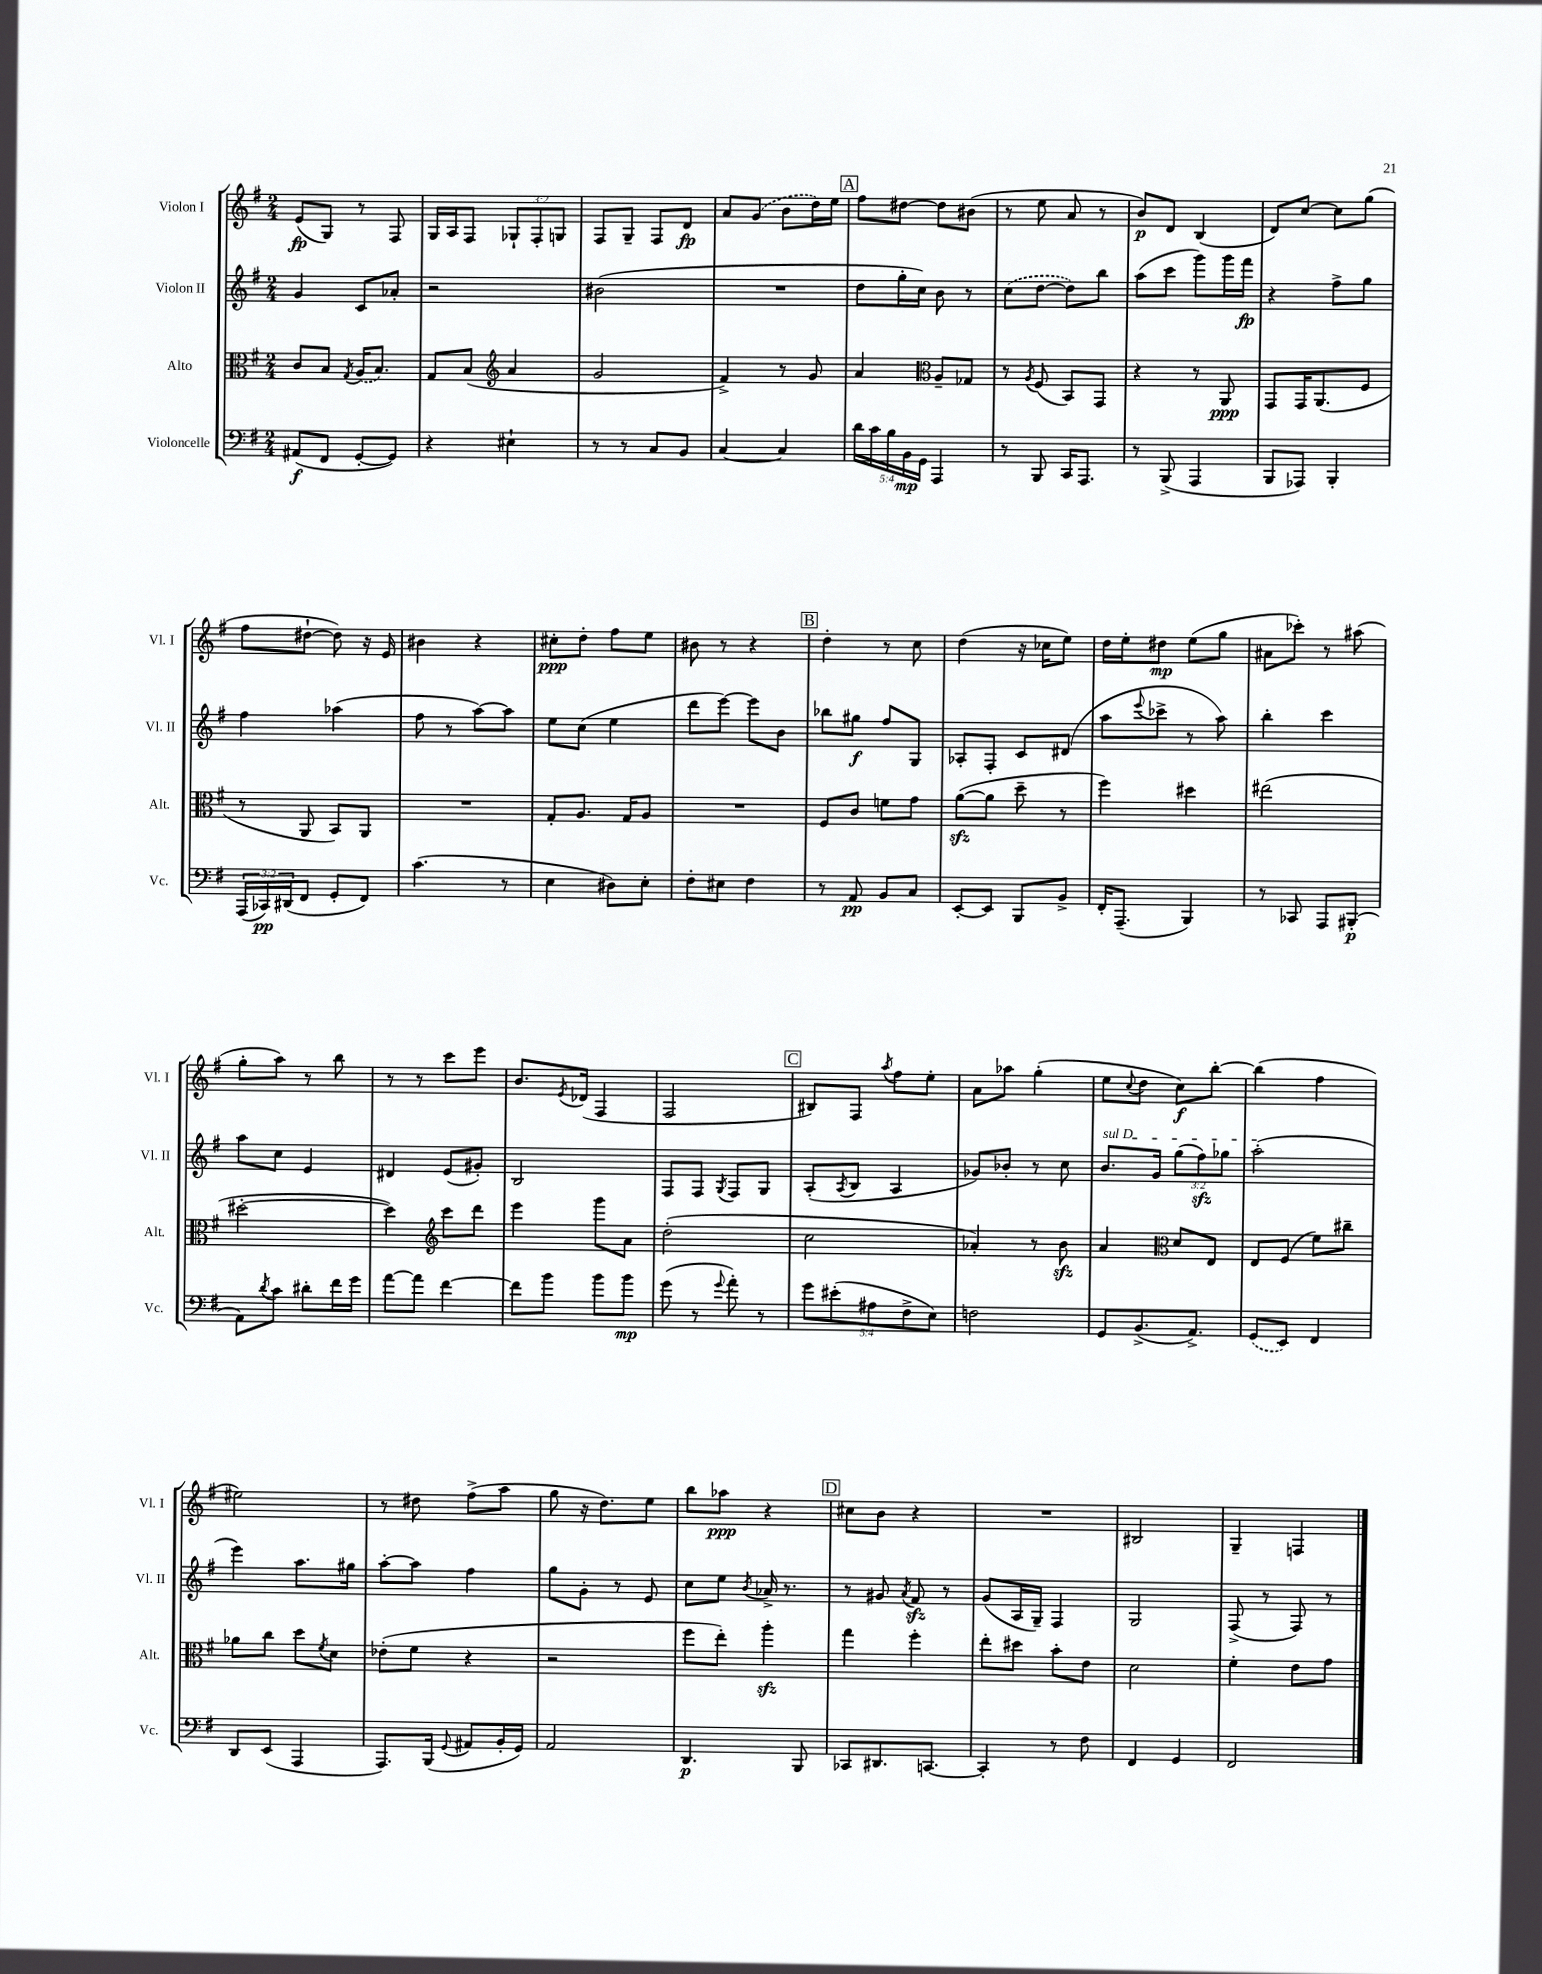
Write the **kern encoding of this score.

**kern	**kern	**kern	**kern
*staff4	*staff3	*staff2	*staff1
*clefF4	*clefC3	*clefG2	*clefG2
*k[f#]	*k[f#]	*k[f#]	*k[f#]
*M2/4	*M2/4	*M2/4	*M2/4
(8AA#	8c	4g	(8e
8FF#	8B	.	8G)
.	8qG	.	.
[8GG'	(16A	8c	8r
.	8.B)	.	.
8GG])	.	8a-'	8F#
=	=	=	=
4r	8G	2r	16G
.	.	.	16A
.	(8B	.	8F#
*	*clefG2	*	*
4E#`	4a	.	12G-`
.	.	.	12F#'
.	.	.	12G
=	=	=	=
8r	2g	(2b#	8F#
8r	.	.	8G~
8C	.	.	8F#
8BB	.	.	8d
=	=	=	=
[4C	4f#^)	2r	8a
.	.	.	(8g
4C]	8r	.	8b
.	8g	.	16dd)
.	.	.	16ee
=	=	=	=
20d	4a	8dd	8ff#
20c	.	.	.
20B	.	.	.
.	.	16gg'	[8dd#
20BB	.	.	.
.	.	16cc)	.
20GG	.	.	.
*	*clefC3	*	*
4AAA	8A~	8b	8dd#]
.	8G-	8r	(8b#
=	=	=	=
8r	8r	(8cc	8r
.	8qA	.	.
8BBB	(8F#	[8dd	8ee
16CC	8BB)	8dd])	8a
8.AAA	.	.	.
.	8GG	8bb	8r
=	=	=	=
8r	4r	(8aa	8b)
(8BBB^	.	8ccc	8d
4AAA	8r	8ggg)	(4B
.	8AA	16ggg	.
.	.	16fff#	.
=	=	=	=
8BBB	8GG	4r	8d)
8AAA-)	16GG	.	[8cc
.	(8.AA	.	.
4BBB'	.	8ff#^	8cc]
.	8F#	8gg	(8gg
=	=	=	=
(24AAA	8r	4ff#	8ff#
24CC-)	.	.	.
(24DD#	.	.	.
8FF#	8AA	.	[8dd#`
8GG'	8BB)	(4aa-	8dd#])
8FF#)	8AA	.	16r
.	.	.	16e
=	=	=	=
(4.c	2r	8ff#	4b#
.	.	8r	.
.	.	[8aa)	4r
8r	.	8aa]	.
=	=	=	=
4E	8G'	8ee	8cc#'
.	8.A	(8cc	8dd'
8D#)	.	4ee	8ff#
.	16G	.	.
8E'	8A	.	8ee
=	=	=	=
8F#'	2r	8ddd	8b#
8E#	.	[8eee)	8r
4F#	.	8eee]	4r
.	.	8b	.
=	=	=	=
8r	8F#	8bb-	4dd'
8AA	8c	8gg#	.
8BB	8f	8ff#	8r
8C	8g	8G	8cc
=	=	=	=
[8EE'	([8a	8A-'	(4dd
8EE]	8a]	8F#'	.
8BBB	8dd~	8c	16r
.	.	.	16cc-
8BB^	8r	(8d#	8ee)
=	=	=	=
16FF#'	4ff#)	8aa	16dd
(8.AAA~	.	.	16ee'
.	.	8qqeee	.
.	.	8ccc-^	8dd#
4BBB)	4dd#	8r	(8ee
.	.	8aa)	8gg
=	=	=	=
8r	(2ee#	4bb'	8a#
8CC-	.	.	8ccc-')
8AAA	.	4ccc	8r
(8BBB#'	.	.	(8aa#
=	=	=	=
8AA)	[2dd#'	8aa	8gg'
8qd	.	.	.
8c	.	8cc	8aa)
8d#'	.	4e	8r
16f#	.	.	8bb
16g	.	.	.
=	=	=	=
[8a	4dd#])	4d#	8r
8a]	.	.	8r
*	*clefG2	*	*
[4f#	8ccc	(8e	8ccc
.	8ddd	8g#')	8eee
=	=	=	=
8f#]	4eee	2B	8.b
8b	.	.	.
.	.	.	8qe
.	.	.	(16d-
8b	8ggg	.	4F#
8b	8a	.	.
=	=	=	=
(8g	(2dd'	8F#	2F#
8r	.	8F#	.
8qqg	.	8qG	.
8a')	.	8F#	.
8r	.	8G	.
=	=	=	=
10g	2cc	(8A'	8B#)
(10e#'	.	.	.
.	.	8qA	.
.	.	8B	8F#
10A#	.	.	.
.	.	.	8qaa
.	.	4A	8ff#
10F#^	.	.	.
.	.	.	8ee'
10E)	.	.	.
=	=	=	=
2F	4a-')	8g-)	8a
.	.	8b-'	8aa-
.	8r	8r	(4gg'
.	8b	8cc	.
=	=	=	=
8GG	4a	8.b	8ee
.	.	.	8qqcc
(8.BB^	.	.	8dd
.	.	16g	.
*	*clefC3	*	*
.	8d	(12gg	8cc)
8.AA^)	.	.	.
.	.	12ff#)	.
.	8E	.	[8bb'
.	.	12gg-	.
=	=	=	=
(8GG	8E	(2aa'	(4bb]
8EE)	(8F#	.	.
4FF#	8f#)	.	4ff#
.	8cc#~	.	.
=	=	=	=
8DD	8a-	4eee)	2ee#)
(8EE	8cc	.	.
4AAA	8dd	8.aa	.
.	8qf#	.	.
.	8d	.	.
.	.	16gg#	.
=	=	=	=
8.AAA)	(8e-'	[8aa'	8r
.	8f#	8aa]	8dd#
(16BBB	.	.	.
8qqGG	.	.	.
8AA#	4r	4ff#	(8ff#^
16BB'	.	.	8aa
16GG)	.	.	.
=	=	=	=
2AA	2r	8gg	8gg
.	.	8g'	16r
.	.	.	8.dd)
.	.	8r	.
.	.	8e	8ee
=	=	=	=
4.DD	8ff#	8cc	8bb
.	8ee')	8ee	8aa-
.	.	8qb	.
.	4aa'	16a-^	4r
.	.	8.r	.
8BBB	.	.	.
=	=	=	=
8CC-	4gg	8r	8cc#
8.DD#	.	8g#	8b
.	.	8qa	.
.	4ff#'	8f#	4r
[8.CC	.	.	.
.	.	8r	.
=	=	=	=
4CC']	8ee'	(8g	2r
.	8dd#	16A	.
.	.	16G~)	.
8r	8b'	4F#	.
8F#	8e	.	.
=	=	=	=
4FF#	2d	2G	2B#
4GG	.	.	.
=	=	=	=
2FF#	4f#'	(8F#^	4G~
.	.	8r	.
.	8e	8F#)	4F
.	8g	8r	.
==	==	==	==
*-	*-	*-	*-
